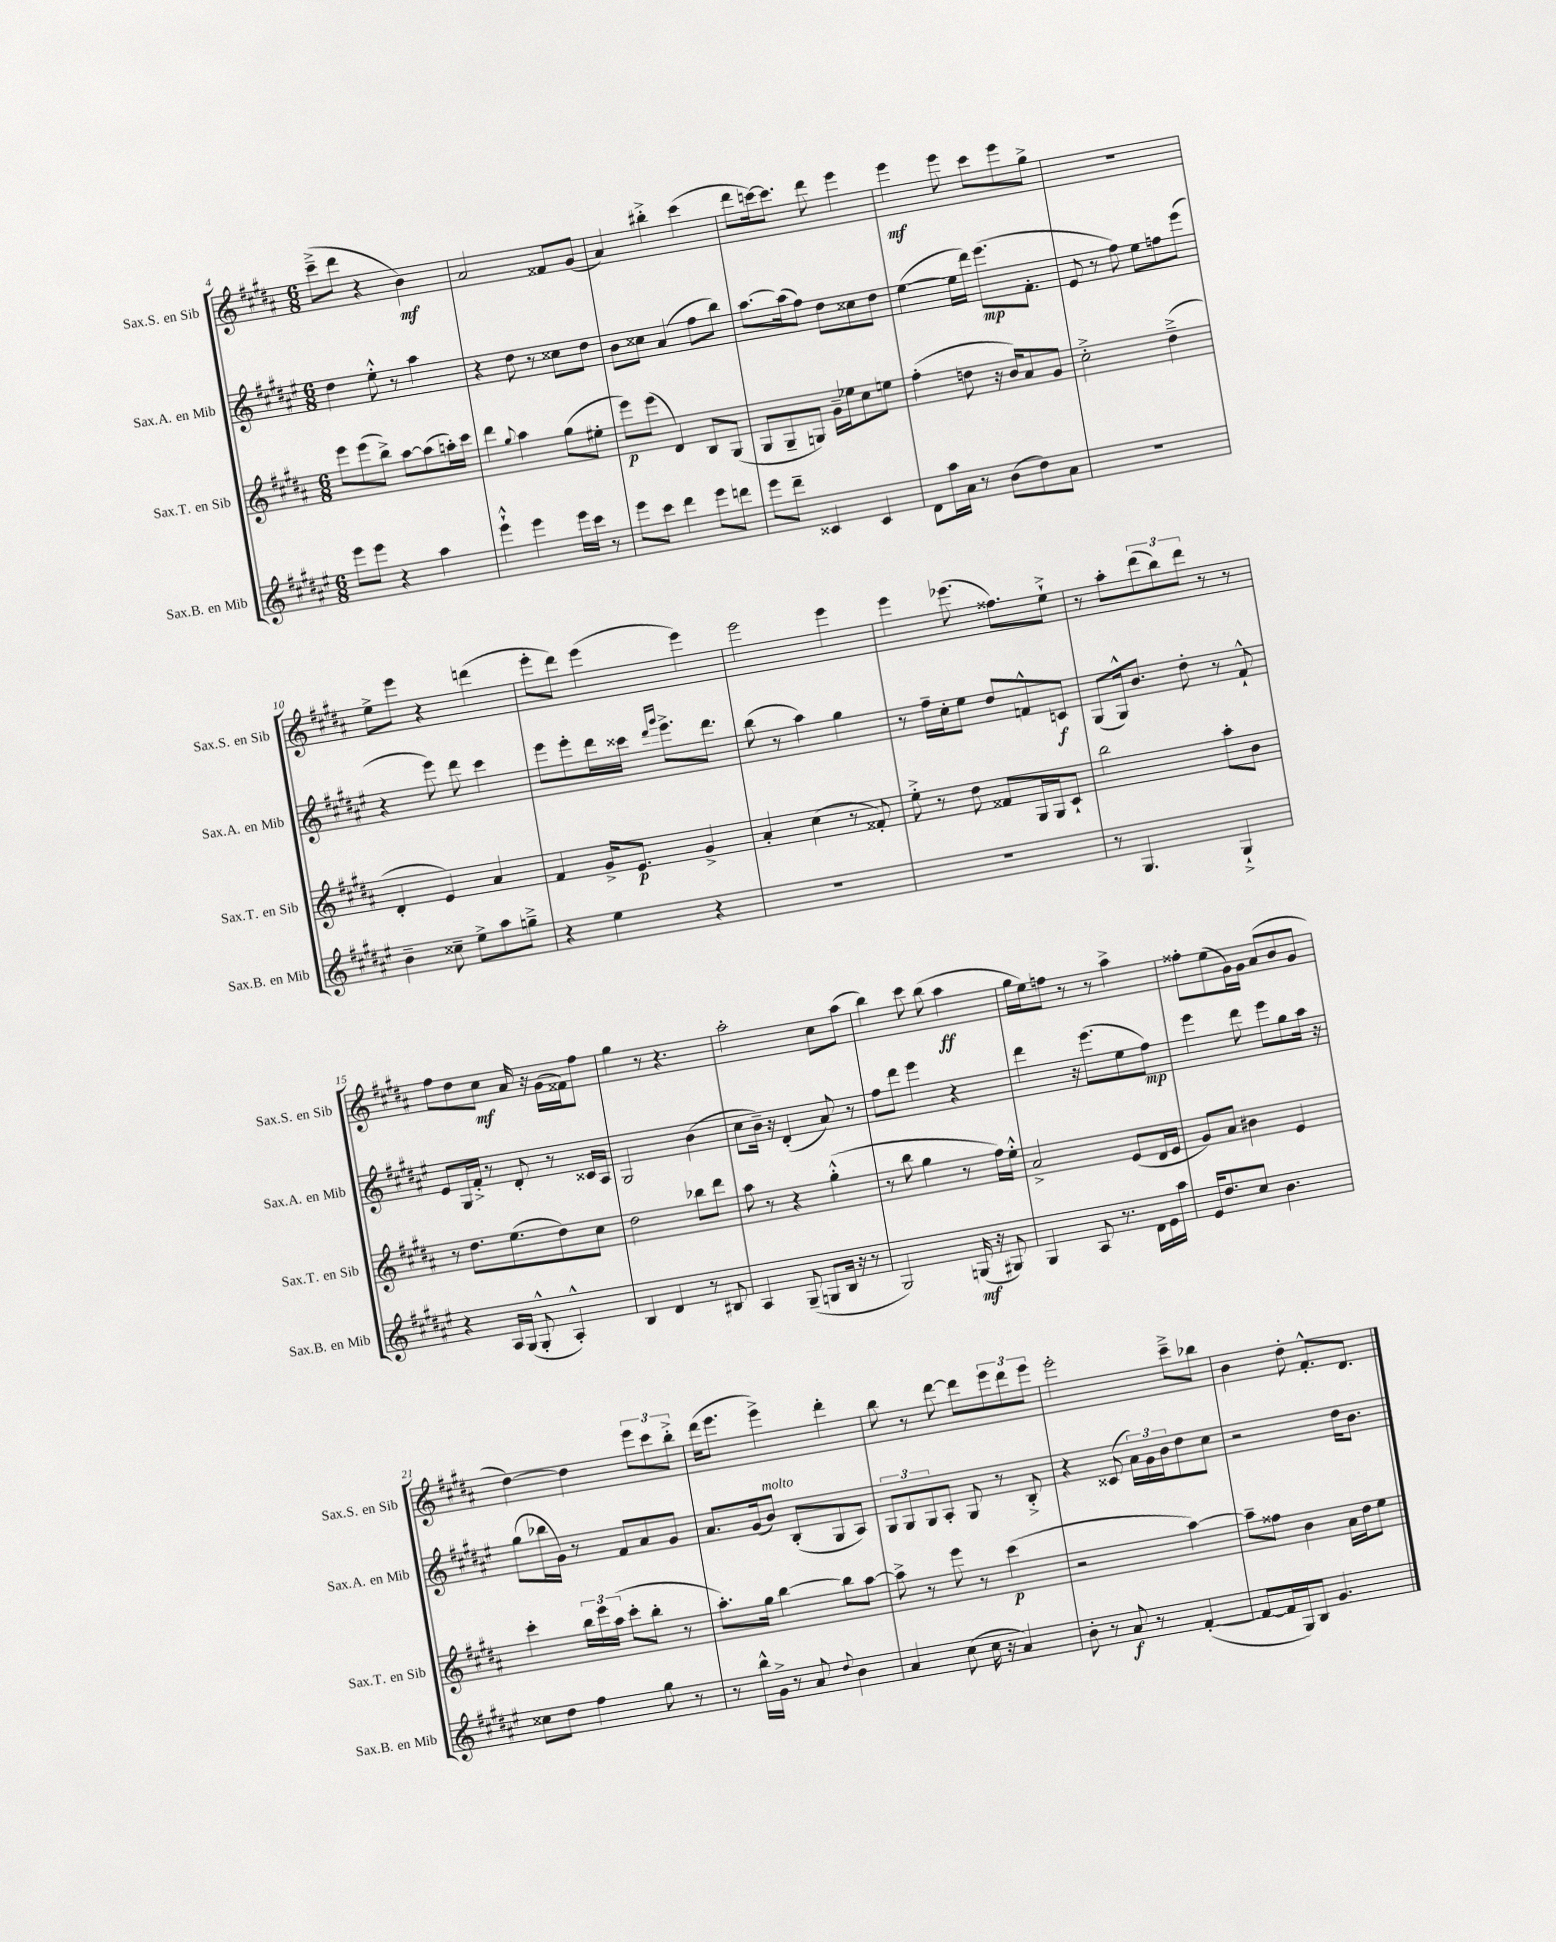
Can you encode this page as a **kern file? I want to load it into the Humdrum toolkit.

**kern	**dynam	**kern	**dynam	**kern	**dynam	**kern	**dynam
*part4	*part4	*part3	*part3	*part2	*part2	*part1	*part1
*staff4	*staff4	*staff3	*staff3	*staff2	*staff2	*staff1	*staff1
*I"Sax.B. en Mib	*	*I"Sax.T. en Sib	*	*I"Sax.A. en Mib	*	*I"Sax.S. en Sib	*
*I'Sax.B. en Mib	*	*I'Sax.T. en Sib	*	*I'Sax.A. en Mib	*	*I'Sax.S. en Sib	*
*clefG2	*	*clefG2	*	*clefG2	*	*clefG2	*
*k[f#c#g#d#a#e#]	*	*k[f#c#g#d#a#]	*	*k[f#c#g#d#a#e#]	*	*k[f#c#g#d#a#]	*
*M6/8	*	*M6/8	*	*M6/8	*	*M6/8	*
=4	=4	=4	=4	=4	=4	=4	=4
8eee#\L	.	8eee\L	.	4dd#\	.	(8ccc#~^\L	.
8eee#\J	.	(8eee\	.	.	.	8ddd#\J	.
4r	.	8bb^\J)	.	8ee#'^^\	.	4r	.
.	.	[8aa#\L	.	8r	.	.	.
4aa#\	.	(8aa#\]	.	4aa#\	.	4b\)	mf
.	.	16aan'\L)	.	.	.	.	.
.	.	16ccc#\JJ	.	.	.	.	.
=5	=5	=5	=5	=5	=5	=5	=5
4eee#`^^\	.	4ddd#\	.	4r	.	2a#/	.
.	.	8qqgg#/	.	.	.	.	.
4eee#\	.	4aa#\	.	8dd#\	.	.	.
.	.	.	.	8r	.	.	.
16eee#\LL	.	(8gg#\L	.	8cc##X\L	.	8f##X/L	.
16ccc#\JJ	.	.	.	.	.	.	.
8r	.	8ee#X'\J	.	8dd#\J	.	(8g#/J	.
=6	=6	=6	=6	=6	=6	=6	=6
8eee#\L	.	8eee\L)	p	8b\L	.	4a#/)	.
8ccc#\J	.	(8eee\J	.	8cc##X\J	.	.	.
4ddd#\	.	4d#/)	.	(4a#/	.	4bb#X'^\	.
8eee#\L	.	8B/L	.	8ff#\L	.	(4ccc#\	.
8dddn\J	.	(8G#/J	.	8bb\J)	.	.	.
=7	=7	=7	=7	=7	=7	=7	=7
8eee#\L	.	8G#/L	.	[8.aa#\L	.	8ddd#\L	.
8ddd#~\J	.	8G#~/	.	.	.	[16cccn\k)	.
.	.	.	.	(16aa#\k]	.	8.ccc\J]	.
4c##X/	.	8Gn/J)	.	8ff#\J)	.	.	.
.	.	16g#~\LL	.	8dd#\L	.	8ddd#\	.
.	.	16ee-X\J	.	.	.	.	.
4c##/	.	8cc#\	.	8cc##X\	.	4eee\	.
.	.	8een\J	.	8dd#\J	.	.	.
=8	=8	=8	=8	=8	=8	=8	=8
8d#\L	.	(4ff#'\	.	([4ee#\	.	4eee\	mf
16aa#\L	.	.	.	.	.	.	.
16a#\JJ	.	.	.	.	.	.	.
8r	.	8ddn\	.	16ee#\LL]	.	8eee\	.
.	.	.	.	16ddd#\JJ)	.	.	.
(8b\L	.	16r	.	(8.eee#\L	mp	8ccc#\L	.
.	.	16b/KL)	.	.	.	.	.
8dd#\)	.	8a#/	.	.	.	8eee\	.
.	.	.	.	8.f#'\J	.	.	.
8a#\J	.	8g#/J	.	.	.	8gg#^\J	.
=9	=9	=9	=9	=9	=9	=9	=9
2.r	.	2cc#'^\	.	8e#/	.	2.r	.
.	.	.	.	8r	.	.	.
.	.	.	.	8ff#\)	.	.	.
.	.	.	.	8ee#\L	.	.	.
.	.	(4dd#~^\	.	8ffn\	.	.	.
.	.	.	.	(8eee#\J	.	.	.
!!LO:LB:g=z
=10	=10	=10	=10	=10	=10	=10	=10
4b~\	.	4d#'/	.	4r	.	8ee^\L	.
.	.	.	.	.	.	8eee\J	.
8cc##X~\	.	4e/)	.	8eee#\)	.	4r	.
8ee#^\L	.	.	.	8ddd#\	.	.	.
8aa#\	.	4a#/	.	4ccc#\	.	(4dddn\	.
8ggn~^\J	.	.	.	.	.	.	.
=11	=11	=11	=11	=11	=11	=11	=11
4r	.	4f#/	.	8eee#\L	.	8eee'\L	.
.	.	.	.	8eee#'\	.	8ddd#\J)	.
4ee#\	.	16g#^/KL	.	16ddd#\L	.	(4eee\	.
.	.	8.e/J	p	16ccc##X\JJ	.	.	.
.	.	.	.	16qqddd#/LL	.	.	.
.	.	.	.	16qqggg#/JJ	.	.	.
.	.	.	.	8.eee#^\L	.	.	.
4r	.	4g#^/	.	.	.	4eee\)	.
.	.	.	.	8.ddd#\J	.	.	.
=12	=12	=12	=12	=12	=12	=12	=12
2.r	.	4a#'/	.	(8bb\	.	2eee\	.
.	.	.	.	8r	.	.	.
.	.	(4cc#\	.	4aa#\)	.	.	.
.	.	8r	.	4gg#\	.	4eee\	.
.	.	8f##X'/)	.	.	.	.	.
=13	=13	=13	=13	=13	=13	=13	=13
2.r	.	8ee'^\	.	8r	.	4eee\	.
.	.	8r	.	16ff#~\LL	.	.	.
.	.	.	.	16cc#'\J	.	.	.
.	.	8dd#\	.	8ee#\J	.	(8.eee-X\	.
.	.	8f##X/L	.	8dd#/L	.	.	.
.	.	.	.	.	.	8.ff##X\L)	.
.	.	16G#/L	.	8fn^^/	.	.	.
.	.	16G#/J	.	.	.	.	.
.	.	8c#`/J	.	8cn/J	f	8ee`^\J	.
=14	=14	=14	=14	=14	=14	=14	=14
8r	.	2bb\	.	(8G#/L	.	8r	.
4.G#/	.	.	.	16G#^^/k)	.	8aa#'\L	.
.	.	.	.	8.b/J	.	.	.
.	.	.	.	.	.	(12ddd#\	.
.	.	.	.	.	.	12bb\)	.
.	.	.	.	8dd#'\	.	.	.
.	.	.	.	.	.	12ddd#\J	.
4G#`^/	.	8aa#'\L	.	8r	.	8r	.
.	.	8b\J	.	8f#`^^/	.	8r	.
!!LO:LB:g=z
=15	=15	=15	=15	=15	=15	=15	=15
4r	.	8r	.	8e#/L	.	8ff#\L	.
.	.	8.dd#\L	.	16G#/L	.	8dd#\	.
.	.	.	.	16f#'^/JJ	.	.	.
16A#/LL	.	.	.	8r	.	8cc#\J	mf
(16G#/JJ	.	(8.ee\	.	.	.	.	.
8G#'^^/	.	.	.	8d#'/	.	16a#/	.
.	.	.	.	.	.	16r	.
4A#'^^/)	.	8dd#\)	.	8r	.	(16g#\LL	.
.	.	.	.	.	.	16f##X\J)	.
.	.	8cc#\J	.	16c##X/LL	.	8ff#\J	.
.	.	.	.	16A#/JJ	.	.	.
=16	=16	=16	=16	=16	=16	=16	=16
4B/	.	2dd#\	.	2G#/	.	4gg#\	.
4d#/	.	.	.	.	.	8r	.
.	.	.	.	.	.	4.r	.
8r	.	8bb-X\L	.	(4b\	.	.	.
8B#X/	.	8ddd#\J	.	.	.	.	.
=17	=17	=17	=17	=17	=17	=17	=17
4A#/	.	8aa#\	.	8cc#\L	.	2aa#'\	.
.	.	8r	.	16b~\Jk)	.	.	.
.	.	.	.	16r	.	.	.
(8G#~/	.	4r	.	(4d#'/	.	.	.
8Gn/L	.	.	.	.	.	.	.
16B/Jk	.	(4gg#'^^\	.	8a#/)	.	8cc#\L	.
16r	.	.	.	.	.	.	.
8r	.	.	.	8r	.	(8aa#\J	.
=18	=18	=18	=18	=18	=18	=18	=18
2G#/)	.	8r	.	8ff#\L	.	4bb\)	.
.	.	8bb\	.	8ddd#\J	.	.	.
.	.	4gg#\	.	4eee#\	.	8ccc#\	.
.	.	.	.	.	.	(8bb\	.
(16Gn/	mf	8r	.	4r	.	4aa#\	ff
16r	.	.	.	.	.	.	.
8G#X/)	.	16ff#\LL)	.	.	.	.	.
.	.	16ee'^^\JJ	.	.	.	.	.
=19	=19	=19	=19	=19	=19	=19	=19
4G#/	.	2a#^/	.	4ddd#\	.	16gg#\LL	.
.	.	.	.	.	.	16ee\J)	.
.	.	.	.	.	.	8ffn\J	.
8A#/	.	.	.	16r	.	8r	.
.	.	.	.	(8.eee#\L	.	.	.
8.r	.	.	.	.	.	8r	.
.	.	(8e/L	.	8ee#\	.	4aa#^\	.
16d#\LL	.	.	.	.	.	.	.
16e#\	.	16d#/L	.	8ff#\J)	mp	.	.
16aa#\JJ	.	16e/JJ	.	.	.	.	.
=20	=20	=20	=20	=20	=20	=20	=20
16e#/KL	.	8g#/L)	.	4eee#\	.	8ff##X'\L	.
8.dd#/	.	.	.	.	.	.	.
.	.	8a#/J	.	.	.	(8ee\	.
8cc#/J	.	4b#X\	.	8ddd#\	.	16g#\L)	.
.	.	.	.	.	.	16g#\JJ	.
4.b\	.	.	.	8eee#\L	.	(8a#/L	.
.	.	4e/	.	8gg#\	.	8b/	.
.	.	.	.	16aa#\Jk	.	8g#/J	.
.	.	.	.	16r	.	.	.
!!LO:LB:g=z
=21	=21	=21	=21	=21	=21	=21	=21
8cc##X\L	.	4ccc#'\	.	(8gg#\L	.	[4dd#\)	.
8dd#\J	.	.	.	16bb-X\L	.	.	.
.	.	.	.	16g#\JJ)	.	.	.
4ff#\	.	24bb\LL	.	8r	.	4dd#\]	.
.	.	24eee\	.	.	.	.	.
.	.	(24aa#\JJ	.	.	.	.	.
.	.	8ccc#'\L	.	8f#/L	.	.	.
8gg#\	.	8bb'\J	.	8a#/	.	12eee\L	.
.	.	.	.	.	.	12ccc#\	.
8r	.	8r	.	8g#/J	.	.	.
.	.	.	.	.	.	12bb'^\J	.
=22	=22	=22	=22	=22	=22	=22	=22
8r	.	8.aa#'\L)	.	8.a#/L	.	(16ddd#\KL	.
.	.	.	.	.	.	8.eee\J	.
16bb^^\LL	.	.	.	.	.	.	.
16g#^\JJ	.	16gg#\Jk	.	(16g#/k	.	.	.
!	!	!	!	!LO:TX:a:i:t=molto	!	!	!
8r	.	[4bb\	.	8b/J)	.	4eee^\)	.
8a#/	.	.	.	(8B'/L	.	.	.
8qqdd#/	.	.	.	.	.	.	.
4b\	.	8bb\L]	.	8G#/	.	4ddd#'\	.
.	.	[8aa#\J	.	8A#/J)	.	.	.
=23	=23	=23	=23	=23	=23	=23	=23
4a#/	.	8aa#^\]	.	12G#/L	.	8bb\	.
.	.	.	.	12G#/	.	.	.
.	.	8r	.	.	.	8r	.
.	.	.	.	12G#/	.	.	.
(8cc#\	.	8eee\	.	8A#'/J	.	[8ddd#\	.
16cc#\	.	8r	.	8G#/	.	8ddd#\L]	.
16r	.	.	.	.	.	.	.
4a#/)	.	(4ccc#\	p	8r	.	12eee\	.
.	.	.	.	.	.	12ddd#\	.
.	.	.	.	8B'^/	.	.	.
.	.	.	.	.	.	12eee\J	.
=24	=24	=24	=24	=24	=24	=24	=24
8b'\	.	2r	.	4r	.	2eee'\	.
8r	.	.	.	.	.	.	.
8a#/	f	.	.	(8c##X/	.	.	.
8r	.	.	.	24a#\LL)	.	.	.
.	.	.	.	24g#\	.	.	.
.	.	.	.	24b\J	.	.	.
([4f#'/	.	[4aa#\)	.	8dd#\	.	8ccc#~^\L	.
.	.	.	.	8cc#\J	.	8bb-X\J	.
=25	=25	=25	=25	=25	=25	=25	=25
8f#/L_	.	8aa#~\L]	.	2r	.	4b\	.
16f#/L]	.	8ff##X\J	.	.	.	.	.
16G#/J)	.	.	.	.	.	.	.
8B/J	.	4b\	.	.	.	8dd#'\	.
4.g#/	.	.	.	.	.	8.f#'^^/L	.
.	.	16a#\LL	.	16dd#\KL	.	.	.
.	.	16dd#\J	.	8.b\J	.	8.d#/J	.
.	.	8ee\J	.	.	.	.	.
==	==	==	==	==	==	==	==
*-	*-	*-	*-	*-	*-	*-	*-
